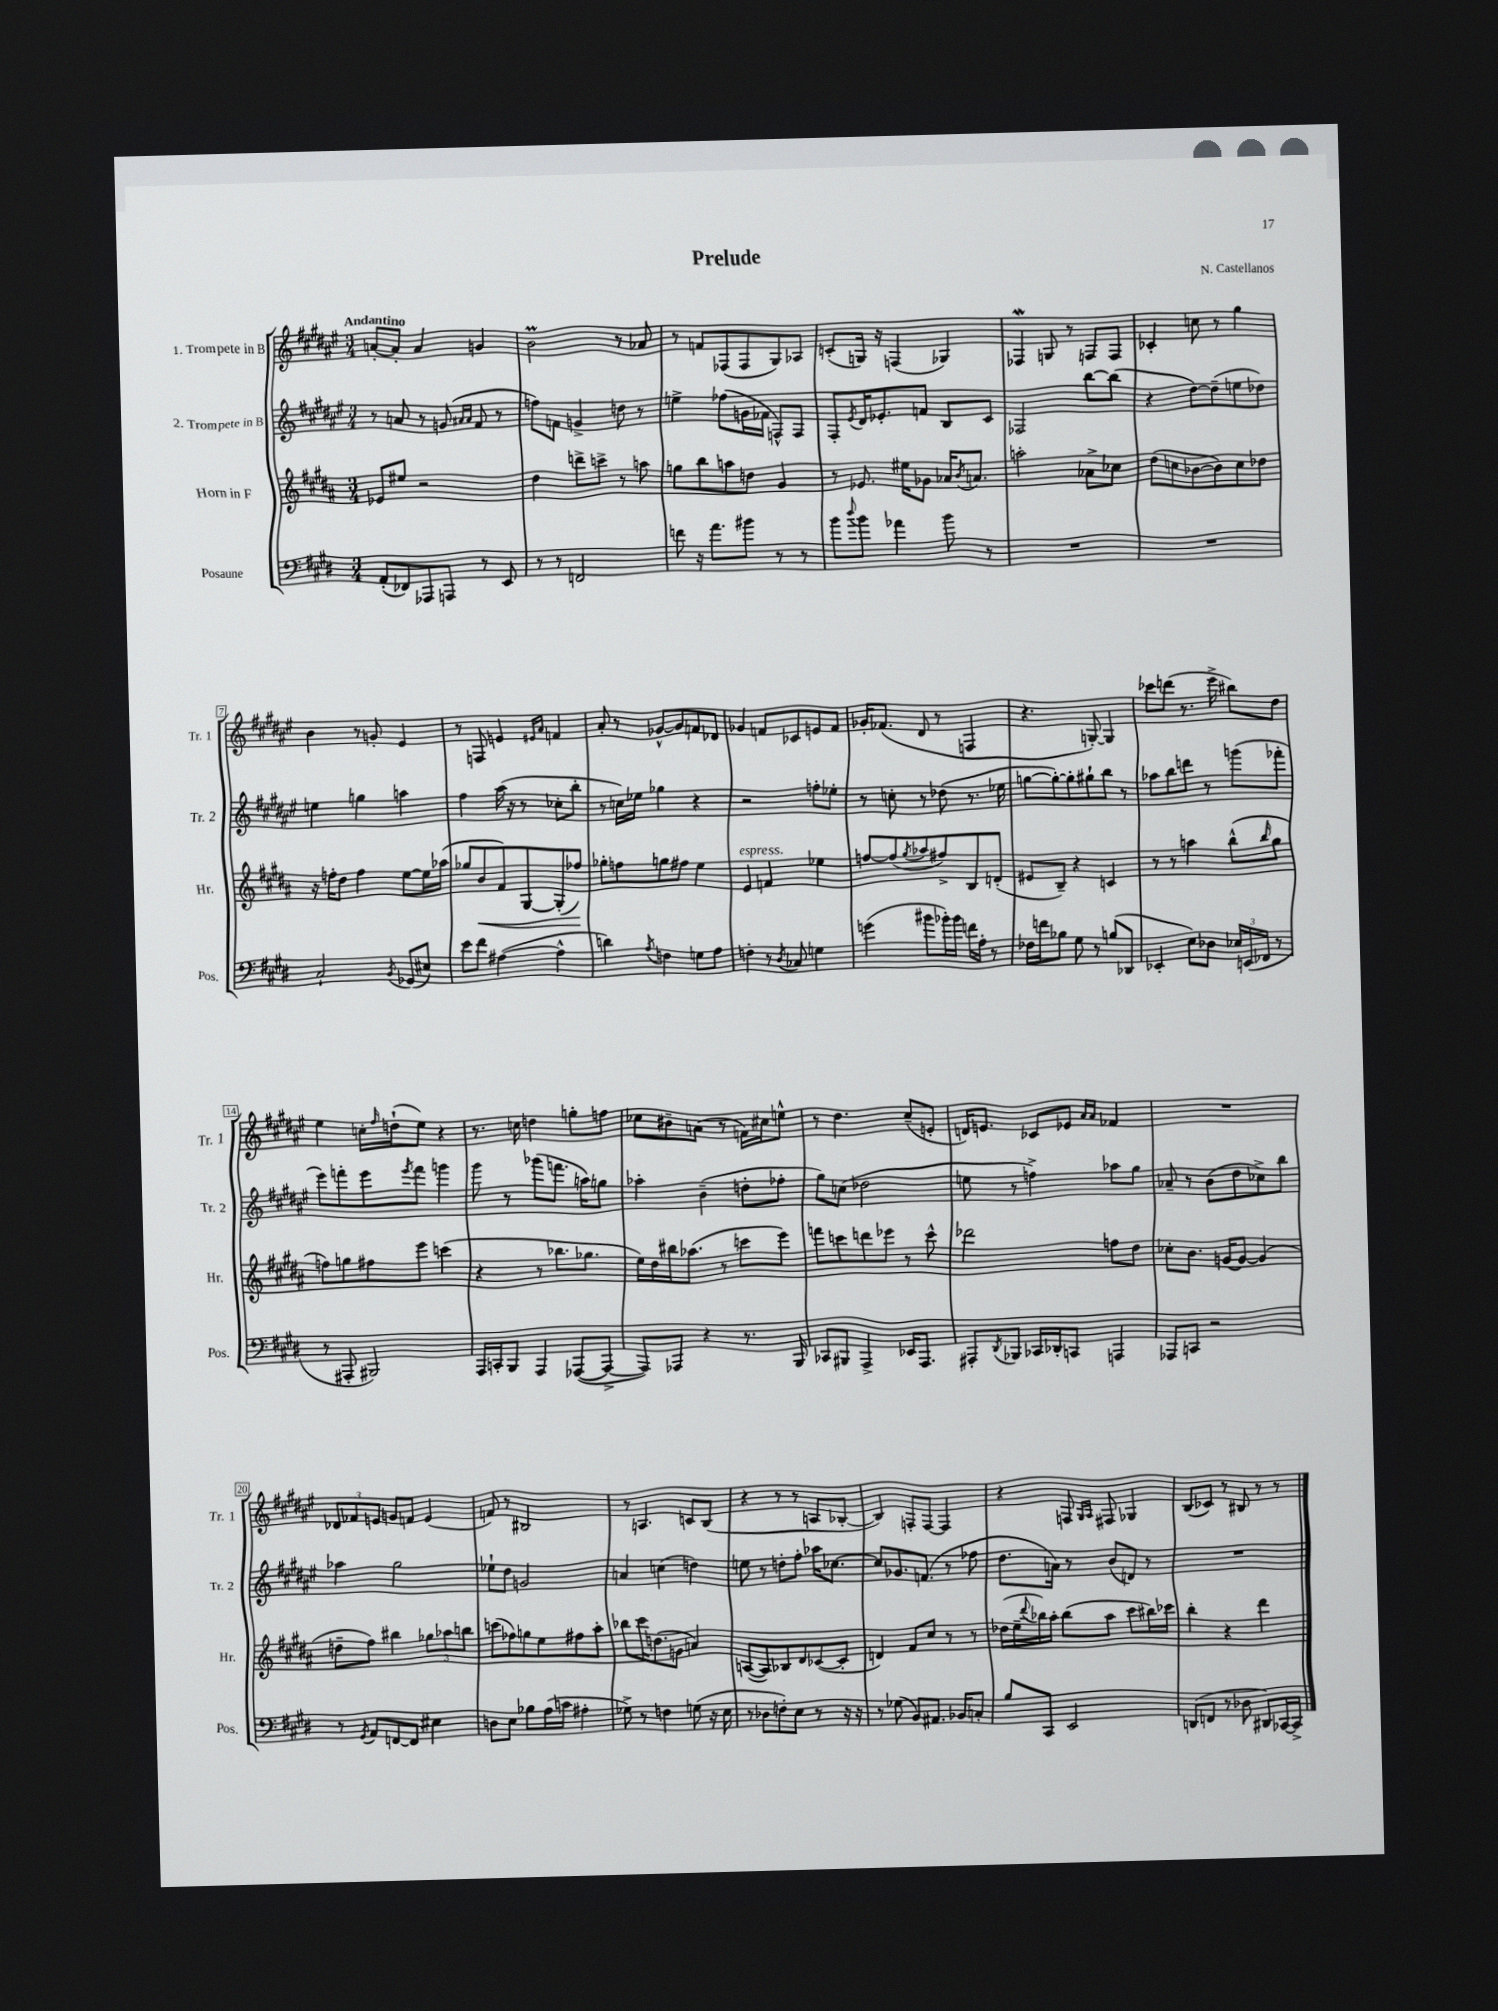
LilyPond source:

\header { title = "Prelude" composer = "N. Castellanos" }
<<
\new StaffGroup <<
\new Staff = "s0" \with { instrumentName = "1. Trompete in B" shortInstrumentName = "Tr. 1" } {
    \clef treble \key fis \major \numericTimeSignature \time 3/4 \tempo "Andantino"
    a'8~-. a'8-. a'4 g'4 |
    b'2\prall r8 aes'8 |
    r8 f'8 fes8( fes8 gis8) aes8 |
    c'8-.( g16) r16 f4( ges4) |
    fes4\mordent g8 r8 f8 f8 |
    ces'4-. c''8 r8 gis''4 |
    b'4 r8 g'8-. eis'4 |
    r8 f8 e'4 \grace { eis'16 ais'16 } f'4 |
    ais'8-. r8 ges'8~-^ ges'8 f'8 des'8 |
    ges'4 f'8 ces'8 e'8 f'8 |
    ges'16-. fes'8.( dis'8 r8 f4 |
    r4. g8~-.) g4 |
    ces'''8 d'''8( r8. eis'''16-> bis''8) dis''8 |
    eis''4 c''16-. \grace { fis''16 } d''16-!( eis''8) r4 |
    r8. c''16 d''4 g''8-. f''8 |
    ces''8 bis'8-- a'8( r8 f'16) cis''16 e''8-^ |
    r8 dis''4. cis''8--( e'8-. |
    d'16) e'8. ces'8 ees'8 \grace { ais'16 ais'16 } fes'4 |
    R2. |
    \tuplet 3/2 { des'8 fes'8 e'8 } g'8 f'8 e'4( |
    f'8) r8 bis2 |
    r8 a4. c'8 b8( |
    r4 r8 r8 a8 bes8~-. |
    bes4) f8-. f8~ f4 |
    r4 f8 \grace { gis16 ais16 } fis8 ges4 |
    b8( ces'8) r8 bis8 r8 r8 \bar "|." |
}
\new Staff = "s1" \with { instrumentName = "2. Trompete in B" shortInstrumentName = "Tr. 2" } {
    \clef treble \key fis \major \numericTimeSignature \time 3/4
    r8 a'8 r8 g'8( \grace { ais'16 ais'16 } fis'8 r8 |
    f''8) f'8 g'4-> d''8 r8 |
    e''4-> fes''8( g'16 fes'16 f8-^) f8 |
    fis8-. \acciaccatura { eis'8 } dis'16 ees'8.-. f'8 b8 cis'8 |
    fes2 b''8~ b''8( |
    r4 dis''8~) dis''8--( e''8 des''8) |
    e''4 g''4 a''4 |
    fis''4 ais''16( r16 r8 ces''8-. b''8-. |
    r8 c''16) ees''16 ges''4 r4 |
    r2 f''8-. ees''8-. |
    r8 c''8-. r8 des''8( r8. ees''16 |
    g''8~ g''8~-.) g''8-. gis''8-! b''8 r8 |
    aes''8 b''8 d'''8 r8 g'''8( fes'''8-. |
    eis'''8) f'''8-. eis'''8 \acciaccatura { eis'''8 } f'''8 g'''4 |
    gis'''8 r8 ges'''8( f'''8. a''16) g''8 |
    aes''4-. b'4--( d''8-. fes''8-. |
    gis''8) c''8( des''2 |
    e''8 r8 f''4->) aes''8 gis''8 |
    aes'8-- r8 b'8( dis''8 ces''8->) b''8 |
    aes''4 gis''2 |
    ees''8-! dis''8 g'2 |
    a'4 c''4( d''4) |
    e''8 r8 d''8-. fis''8-. aes''16 ces''8.~ |
    ces''8 ges'8. f'8.( r8 fes''8 |
    dis''8. a'16) r8 b'8( d'8) r8 |
    R2. \bar "|." |
}
\new Staff = "s2" \with { instrumentName = "Horn in F" shortInstrumentName = "Hr." } {
    \clef treble \key b \major \numericTimeSignature \time 3/4
    ees'8 eis''8 r2 |
    dis''4 d'''8-> c'''8-> r8 a''8 |
    g''8 b''8 a''8 d''8 gis'4 |
    r8 ees'8. eis''16 ges'8 aes'16 \acciaccatura { b'8 } a'8. |
    a''2-. aes'8-> ces''8 |
    dis''8( c''8 bes'8~ bes'8) c''8 des''8 |
    r16 f''16-. dis''8 f''4 e''8~ e''16 aes''16( |
    ges''8 b'8\< fis'8) gis8~ gis8-.( fes''8\!) |
    ges''8-. f''8 g''8 fis''8 e''4 |
    e'4^\markup { \italic "espress." } f'4 ees''4 |
    f''8~ f''8( \acciaccatura { gis''8 } aes''8 fis''8->) b8 d'8-.( |
    eis'8 b8--) r4 c'4 |
    r8 r8 a''4 b''8-^( \grace { b''16 } gis''8 |
    f''8) g''8 fis''8 e'''8 c'''4( |
    r4 r8 bes''8. ges''8. |
    e''16) dis''16 bis''16 aes''8.( r8 c'''8 e'''8) |
    f'''8 c'''8 d'''8 ees'''8 r8 c'''8-^ |
    des'''2 f''8 dis''8 |
    ces''8-. b'8. g'16~ g'8~ g'4( |
    d''8-- fis''8) bis''4 \tuplet 3/2 { ges''8 aes''8 b''8 } |
    c'''8( fes''8) g''8 e''8 fis''8 ais''8-. |
    bes''8 cis'''16 d''8.( g'8 a'4) |
    a8~( a8) bes8 dis'8 ces'8~( ces'8-. |
    d'4) fis'8 cis''8 r8 r8 |
    des''16( e''16-- \appoggiatura { dis'''8 } bes''16) ais''16-. bes''8( ais''8 cis'''8 bis''16) ces'''16 |
    b''4-. r4 dis'''4 \bar "|." |
}
\new Staff = "s3" \with { instrumentName = "Posaune" shortInstrumentName = "Pos." } {
    \clef bass \key e \major \numericTimeSignature \time 3/4
    a,8-.( fes,8) aes,,8 a,,8 r8 e,8 |
    r8 r8 f,2 |
    f'8 r16 a'8. bis'8 r8 r8 |
    b'8 \appoggiatura { dis''8 } b'8 aes'4 b'8 r8 |
    R2. |
    R2. |
    cis2-! \acciaccatura { b,8 } ges,8( eis8) |
    e'8 fis'8 ais4~( ais4-^ |
    d'4) \acciaccatura { a8 } f4 g8 a8 |
    f4-. r8 \acciaccatura { dis8 } ces8 g4 |
    g'4( bis'8 bes'16-.) bes'16 f'16 a16-. r8 |
    fes16 f'16 bes8 gis8 r8 b8( des,8 |
    ees,4-. e8) des8 \tuplet 3/2 { ees16 e,16( fes,16 } r8 |
    r8 ais,,8-. bis,,2) |
    a,,16 c,16-. b,,8 a,,4 aes,,8~( aes,,8~-> |
    aes,,8) aes,,8 r4 r8. b,,16 |
    ces,8 bis,,8 a,,4-> ees,16 a,,8. |
    ais,,8-. \acciaccatura { dis,8 } bes,,8 ces,16 des,16-. c,8 a,,4 |
    aes,,8 c,8 r2 |
    r8 \acciaccatura { gis,8 } a,8 f,8~ f,8 eis4 |
    d8 e8 bes8 a16( c'16 ais4-. |
    ges8->) r8 f4 g8( r16 e16 |
    r8 des8 f8-.) e8 r8 r16 r16 |
    r8 ges8( b,8) ais,8. bes,16 c8-. |
    b8 cis,8 e,2 |
    d,8( f,8 r8 des8 dis,8) ces,16~ ces,16-> \bar "|." |
}
>>
>>
\layout { \context { \Score \override BarNumber.stencil = #(make-stencil-boxer 0.1 0.3 ly:text-interface::print) } }
